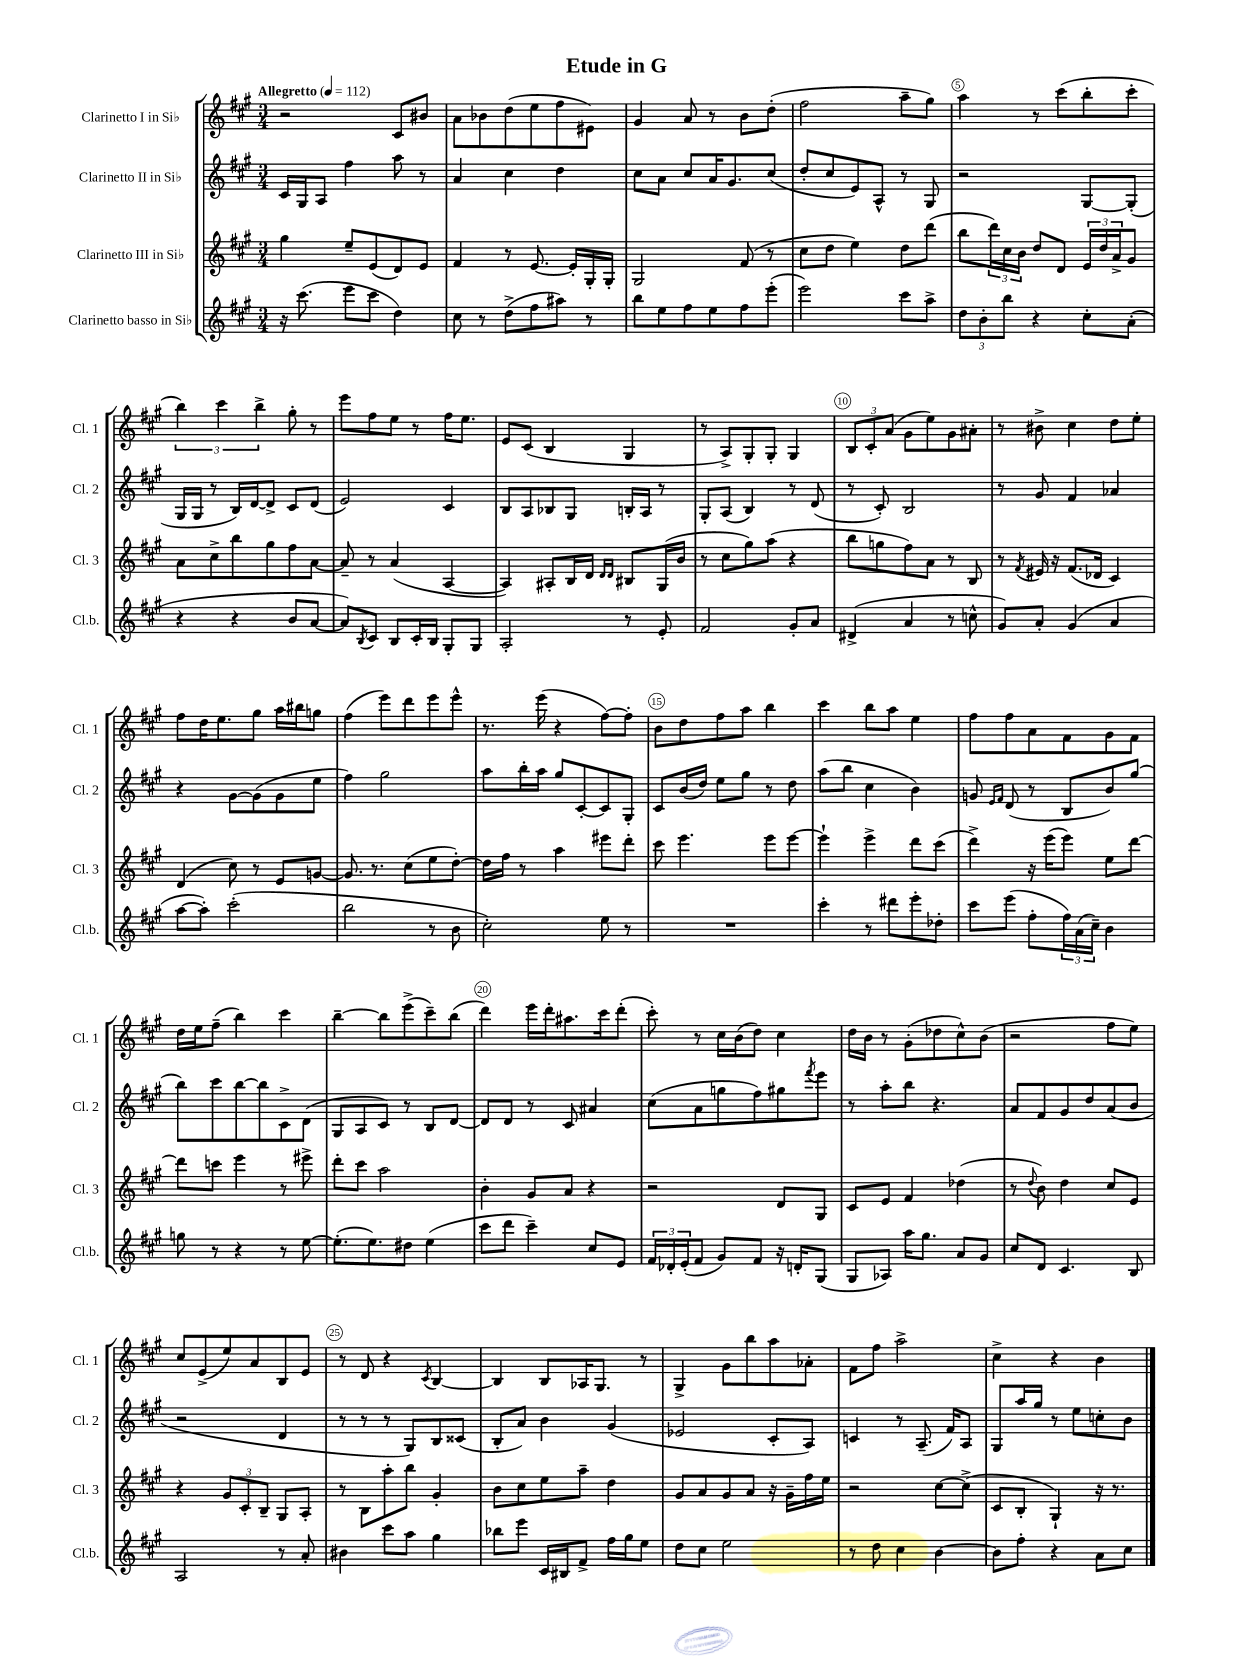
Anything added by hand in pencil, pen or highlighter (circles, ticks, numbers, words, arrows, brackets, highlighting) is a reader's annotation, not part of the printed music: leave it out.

**kern	**kern	**kern	**kern
*part4	*part3	*part2	*part1
*staff4	*staff3	*staff2	*staff1
*I"Clarinetto basso in Si♭	*I"Clarinetto III in Si♭	*I"Clarinetto II in Si♭	*I"Clarinetto I in Si♭
*I'Cl.b.	*I'Cl. 3	*I'Cl. 2	*I'Cl. 1
*clefG2	*clefG2	*clefG2	*clefG2
*k[f#c#g#]	*k[f#c#g#]	*k[f#c#g#]	*k[f#c#g#]
*M3/4	*M3/4	*M3/4	*M3/4
*MM112	*MM112	*MM112	*MM112
=1	=1	=1	=1
!	!	!	!LO:TX:a:B:t=Allegretto
16r	4gg#\	16c#/LL	2r
(8.ccc#\	.	16G#/J	.
.	.	8A/J	.
8eee\L	8ee~/L	4ff#\	.
8ccc#\J	(8e/	.	.
4dd\)	8d/)	8aa\	8c#/L
.	8e/J	8r	8b#X/J
=2	=2	=2	=2
8cc#\	4f#/	4a/	8a\L
8r	.	.	8b-X\
(8dd^\L	8r	4cc#\	(8dd\
8ff#\	[8.e/	.	8ee\
8aa#X\J)	.	4dd\	8ff#\
.	16e'/LL]	.	.
8r	16G#'/	.	8e#X\J)
.	16G#'/JJ	.	.
=3	=3	=3	=3
8bb\L	2G#/	8cc#\L	4g#/
8ee\	.	8a\J	.
8ff#\	.	8cc#/L	8a/
8ee\	.	16a/K	8r
.	.	8.g#/	.
8ff#\	(8f#/	.	8b\L
(8eee'\J	8r	(8cc#/J	(8dd'\J
=4	=4	=4	=4
2eee\)	8cc#\L	8dd'/L	2ff#\
.	8dd\J	8cc#/	.
.	4ee\)	8e/)	.
.	.	8A^^/J	.
8ccc#\L	8dd\L	8r	8aa~\L
8aa^\J	(8ddd\J	8G#/	8gg#\J)
=5	=5	=5	=5
12dd\L	8bb\L	2r	4aa\
12b'\	.	.	.
.	24ddd\L)	.	.
12bb\J	24cc#\	.	.
.	24b\JJ	.	.
4r	8dd/L	.	8r
.	8d/J	.	(8ccc#\L
8cc#'\L	24e/LL	[8G#/L	8bb'\
.	24dd/	.	.
.	24a^/J	.	.
(8a'\J	8g#/J	(8G#'/J]	8ccc#'\J
!!LO:LB:g=z
=6	=6	=6	=6
4r	8a\L	16G#/LL	6bb\)
.	.	16G#/JJ	.
.	8cc#^\	8r	.
.	.	.	6ccc#\
4r	8bb\	16B/LL)	.
.	.	[16d/J	.
.	.	.	6bb^\
.	8gg#\	8d^/J]	.
8b/L	8ff#\	8c#/L	8gg#'\
[8a/J	[8a\J	(8d/J	8r
=7	=7	=7	=7
8a/L])	8a~/]	2e/)	8eee\L
8qB/	.	.	.
8c#/J	8r	.	8ff#\
8B/L	(4a/	.	8ee\J
16c#'/L	.	.	8r
16B/JJ	.	.	.
8G#'/L	[4A/	4c#/	16ff#\KL
.	.	.	8.ee\J
8G#/J	.	.	.
=8	=8	=8	=8
2A'/	4A/])	8B/L	8e/L
.	.	8A/	(8c#/J
.	8A#X'/L	8B-X/	4B/
.	16B/L	8G#/J	.
.	16d/JJ	.	.
.	16qqd/LL	.	.
.	16qqd/JJ	.	.
8r	8B#X/L	16Bn'/LL	4G#/
.	.	16A/JJ	.
8e'/	(16G#/L	8r	.
.	16b/JJ	.	.
=9	=9	=9	=9
2f#/	8r	8G#'/L	8r
.	8cc#\L	(8A/J	8A^/L)
.	8gg#\)	4B/)	8G#'/
.	(8aa\J	.	8G#'/J
8g#'/L	4r	8r	4G#/
8a/J	.	(8d/	.
=10	=10	=10	=10
(4d#X^/	8bb\L	8r	12B/L
.	.	.	12c#'/
.	8ggn\	8c#'/)	.
.	.	.	(12a/J
4a/	8ff#\)	2B/	8g#\L
.	8a\J	.	8ee\)
8r	8r	.	8g#\
8ccn^^\	8B/	.	8a#X'\J
=11	=11	=11	=11
8g#/L)	8r	8r	8r
.	8qf#/	.	.
8a'/J	16e#X/	8g#/	8b#X^\
.	16r	.	.
(4g#/	(8.f#/L	4f#/	4cc#\
.	16d-X/Jk	.	.
4a/	4c#/)	4a-X/	8dd\L
.	.	.	8ee'\J
!!LO:LB:g=z
=12	=12	=12	=12
[8aa\L	(4d/	4r	8ff#\L
8aa'\J])	.	.	16dd\K
.	.	.	8.ee\
(2ccc#'\	8cc#\)	[8g#\L	.
.	8r	(8g#\]	8gg#\J
.	8e/L	8g#\	16aa\LL
.	.	.	16bb#X\J
.	[8gn/J	8ee\J	8ggn\J
=13	=13	=13	=13
2bb\	8.g/]	4ff#\)	(4ff#\
.	8.r	.	.
.	.	2gg#\	8eee\L)
.	(8cc#\L	.	8ddd\
8r	8ee\	.	8eee\
8b\	[8dd'\J)	.	8eee^^\J
=14	=14	=14	=14
2cc#'\)	16dd\LL]	8aa\L	8.r
.	16ff#\JJ	.	.
.	8r	16bb'\L	.
.	.	16aa\JJ	(16eee\
.	4aa\	8gg#/L	4r
.	.	[8c#'/	.
8ee\	8eee#X\L	8c#/]	[8ff#\L)
8r	8ddd'\J	8G#'/J	8ff#'\J]
=15	=15	=15	=15
2.r	8ccc#\	8c#/L	8b\L
.	4.eee\	(16b/L	8dd\
.	.	16dd/JJ)	.
.	.	8ee\L	8ff#\
.	.	8gg#\J	8aa\J
.	8eee\L	8r	4bb\
.	[8eee\J	8dd\	.
=16	=16	=16	=16
4ccc#'\	4eee`\]	(8aa\L	4ccc#\
.	.	8bb\J	.
8r	4eee^\	4cc#\	8bb\L
8ddd#X\L	.	.	8aa\J
8eee'\	8ddd\L	4b\)	4ee\
8dd-X'\J	(8ccc#\J	.	.
=17	=17	=17	=17
8ccc#\L	4ddd^\)	8gn/	8ff#\L
.	.	16qqe/LL	.
.	.	16qqf#/JJ	.
(8eee\J	.	(8d/	8ff#\
8ff#'\L	16r	8r	8a\
.	(16eee\KL	.	.
24ff#\L)	8eee\J)	8B/L	8f#\
(24a\	.	.	.
24cc#~\JJ)	.	.	.
4b\	8ee\L	8b/)	8g#\
.	[8ddd\J	(8gg#/J	8f#\J
!!LO:LB:g=z
=18	=18	=18	=18
8ggn\	8ddd\L]	8bb\L)	16dd\LL
.	.	.	16ee\J
8r	8cccn\J	8ccc#\	(8ff#~\J
4r	4eee\	[8bb\	4bb\)
.	.	8bb\]	.
8r	8r	8c#^\	4ccc#\
[8ee\	8eee#X^\	(8d\J	.
=19	=19	=19	=19
(8.ee'\L]	8ddd'\L	8G#/L	[4bb~\
.	8ccc#\J	8A/	.
8.ee\)	.	.	.
.	2aa\	8c#/J)	8bb\L]
8dd#X\J	.	8r	(8eee^\
(4ee\	.	8B/L	8ccc#~\)
.	.	[8d/J	(8bb\J
=20	=20	=20	=20
8ccc#\L	4b'\	8d/L]	4ddd\)
8ddd\J	.	8d/J	.
4ccc#~\)	8g#/L	8r	16eee\LL
.	.	.	16ddd'\J
.	8a/J	8c#/	8.aa#X\
8cc#/L	4r	4a#X/	.
.	.	.	16ccc#\k
8e/J	.	.	(8ddd'\J
=21	=21	=21	=21
24f#/LL	2r	(8cc#\L	8ccc#'\)
24d-X'/	.	.	.
(24e'/J	.	.	.
8f#/J	.	8a\	8r
8g#/L)	.	8ggn\	16cc#\LL
.	.	.	(16b\J
8f#/J	.	8ff#\)	8dd\J)
16r	8d/L	8gg#X\	4cc#\
16dn'/KL	.	.	.
.	.	8qfff#/	.
(8G#/J	8G#/J	8eee\J	.
=22	=22	=22	=22
8G#/L	8c#/L	8r	16dd\LL
.	.	.	16b\JJ
8A-X/J)	8e/J	8aa'\L	8r
16aa\KL	4f#/	8bb\J	(8g#'\L
8.gg#\J	.	.	.
.	.	4.r	8dd-X\
8a/L	(4dd-X\	.	8cc#^^\)
8g#/J	.	.	(8b\J
=23	=23	=23	=23
8cc#/L	8r	8a/L	2r
.	8qqdd/	.	.
8d/J	8b\)	8f#/	.
4.c#/	4dd\	8g#/	.
.	.	8dd/	.
.	8cc#/L	(8a/	8ff#\L
8B/	8e/J	8b/J	8ee\J)
!!LO:LB:g=z
=24	=24	=24	=24
2A/	4r	2r	8cc#/L
.	.	.	(8e^/
.	12g#/L	.	8ee/)
.	12c#'/	.	.
.	.	.	8a/
.	12B~/J	.	.
8r	8G#/L	4d/	8B/
8a'/	8A'/J	.	8e/J
=25	=25	=25	=25
4b#X\	8r	8r	8r
.	8B\L	8r	8d/
8ccc#\L	8aa'\	8r	4r
8aa\J	8bb\J	8G#/L)	.
.	.	.	8qc#/
4gg#\	4g#'/	8B/	[4B/
.	.	(8c##X/J	.
=26	=26	=26	=26
8bb-X\L	8b\L	8B'/L	4B/]
8eee\J	8cc#\	8a/J)	.
16c#/LL	8ee\	4b\	8B/L
16B#X/J	.	.	.
8f#^/J	8aa~\J	.	16A-X/K
.	.	.	8.G#/J
16ff#\LL	4dd\	(4g#/	.
16gg#\J	.	.	.
8ee\J	.	.	8r
=27	=27	=27	=27
8dd\L	8g#/L	2e-X/	4G#^/
8cc#\J	8a/	.	.
2ee\	8g#/	.	8g#\L
.	8a/J	.	8bb\
.	16r	8c#'/L	8aa\
.	16g#~\LL	.	.
.	16ff#\	8A/J)	8a-X'\J
.	16ee\JJ	.	.
=28	=28	=28	=28
8r	2r	4cn/	8f#\L
8dd\	.	.	8ff#\J
4cc#\	.	8r	2aa^\
.	.	(8.A~/	.
[4b\	[8cc#\L	.	.
.	.	16f#/KL)	.
.	(8cc#^\J]	8A/J	.
=29	=29	=29	=29
8b\L]	8c#/L	8G#/L	4cc#^\
8ff#'\J	8B'/J	16aa/L	.
.	.	16gg#/JJ	.
4r	4G#`/)	8r	4r
.	.	8ee\L	.
8a\L	16r	8ccn'\	4b\
.	8.r	.	.
8cc#\J	.	8b\J	.
==	==	==	==
*-	*-	*-	*-
